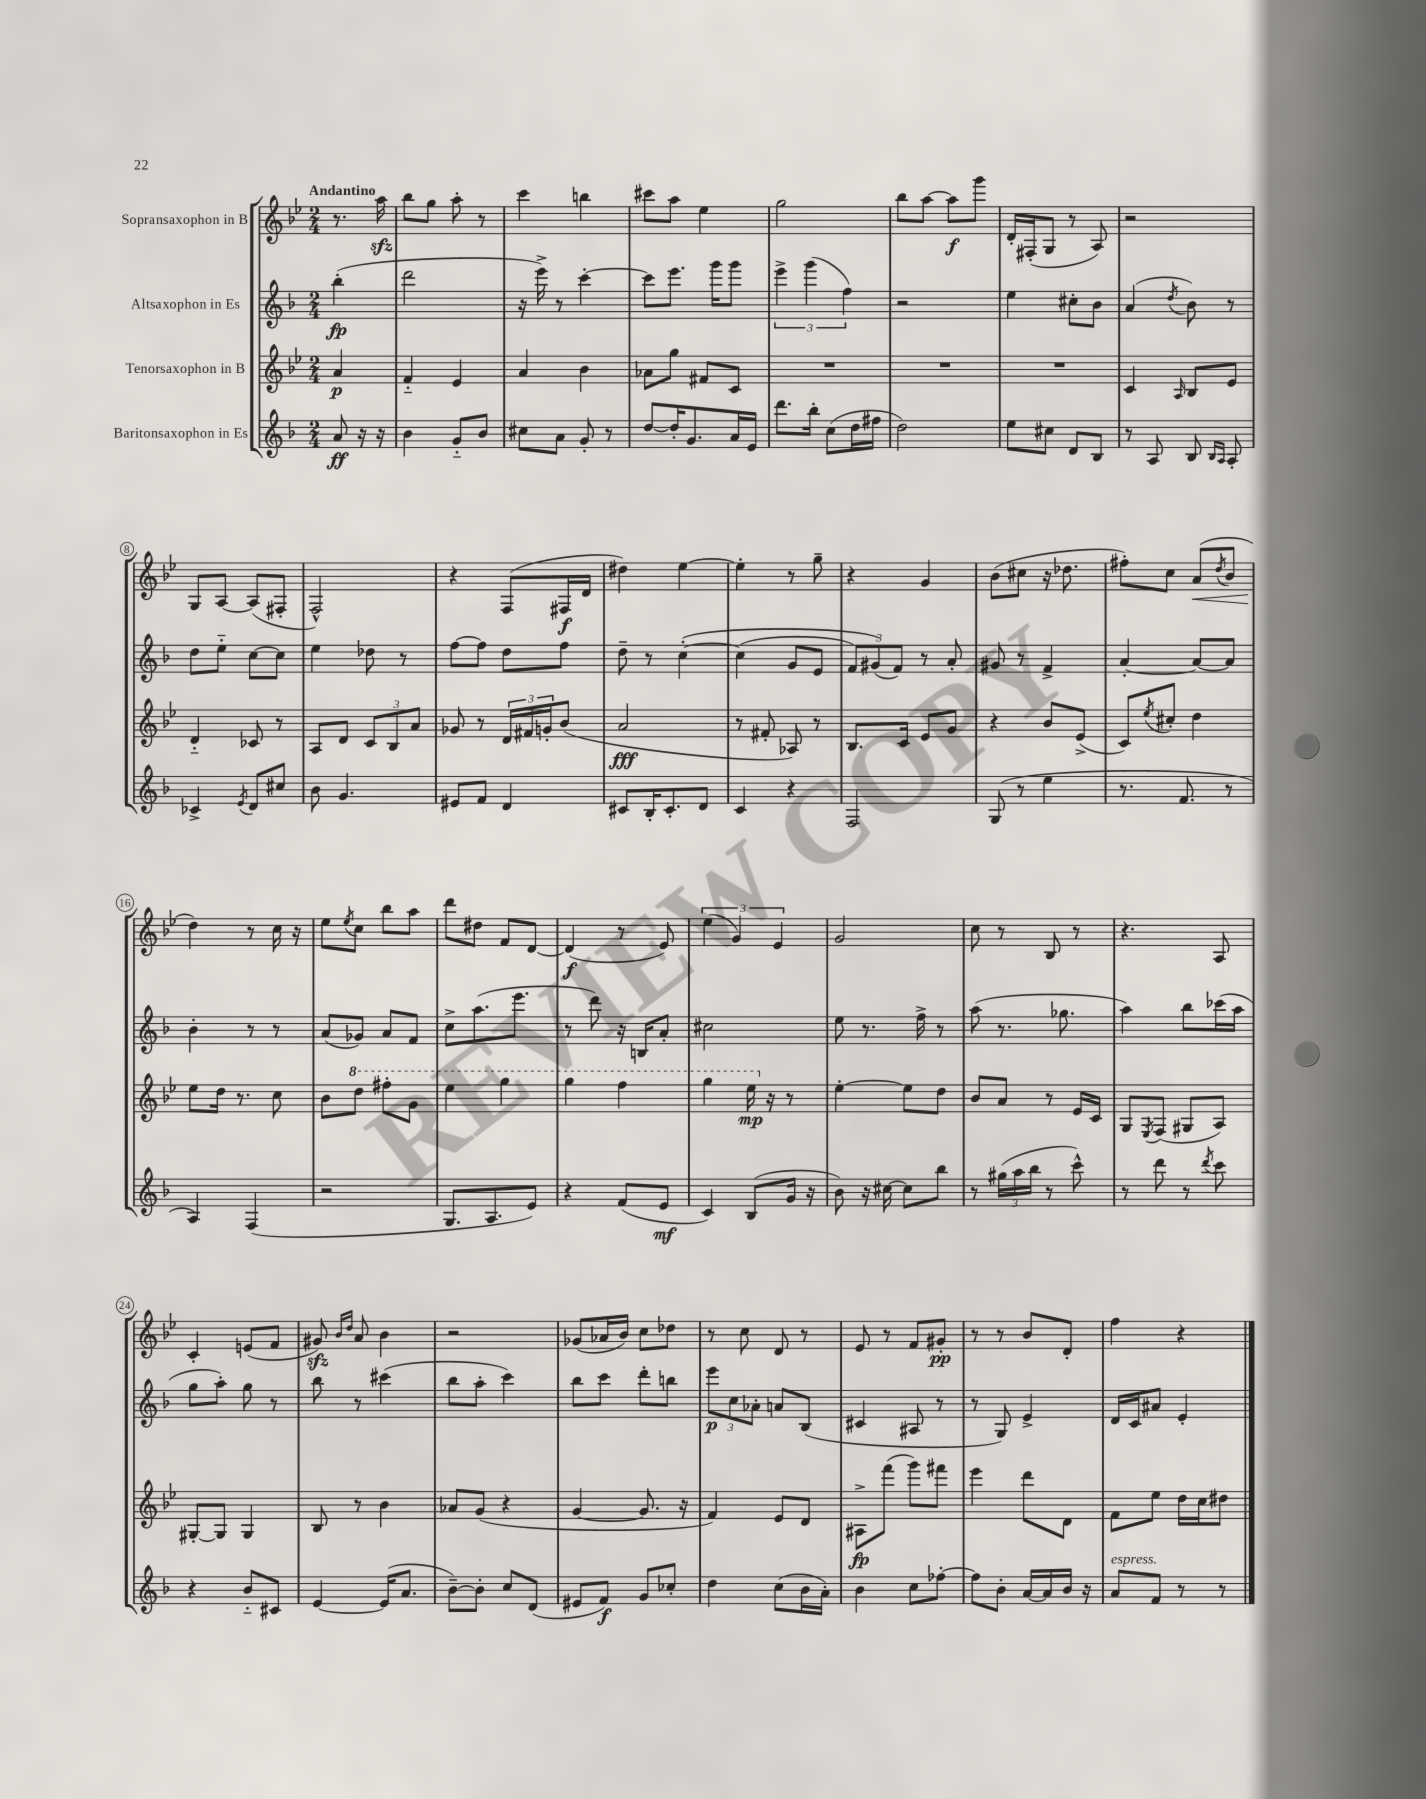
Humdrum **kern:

**kern	**dynam	**kern	**dynam	**kern	**dynam	**kern	**dynam
*part4	*part4	*part3	*part3	*part2	*part2	*part1	*part1
*staff4	*staff4	*staff3	*staff3	*staff2	*staff2	*staff1	*staff1
*I"Baritonsaxophon in Es	*	*I"Tenorsaxophon in B	*	*I"Altsaxophon in Es	*	*I"Sopransaxophon in B	*
*clefG2	*	*clefG2	*	*clefG2	*	*clefG2	*
*k[b-]	*	*k[b-e-]	*	*k[b-]	*	*k[b-e-]	*
*M2/4	*	*M2/4	*	*M2/4	*	*M2/4	*
=	=	=	=	=	=	=	=
!	!	!	!	!	!	!LO:TX:a:B:t=Andantino	!
8a/	ff	4a/	p	(4bb-'\	fp	8.r	.
16r	.	.	.	.	.	.	.
16r	.	.	.	.	.	16aazz\	.
=1	=1	=1	=1	=1	=1	=1	=1
4b-\	.	4f/	.	2ddd\	.	8bb-\L	.
.	.	.	.	.	.	8gg\J	.
8g/L	.	4e-/	.	.	.	8aa'\	.
8b-/J	.	.	.	.	.	8r	.
=2	=2	=2	=2	=2	=2	=2	=2
8cc#X\L	.	4a/	.	16r	.	4ccc\	.
.	.	.	.	16eee^\)	.	.	.
8a\J	.	.	.	8r	.	.	.
8g'/	.	4b-\	.	[4ccc'\	.	4bbn\	.
8r	.	.	.	.	.	.	.
=3	=3	=3	=3	=3	=3	=3	=3
[8dd/L	.	8a-X\L	.	8ccc\L]	.	8ccc#X\L	.
16dd'/K]	.	8gg\J	.	8.eee\J	.	8aa\J	.
8.g/	.	.	.	.	.	.	.
.	.	8f#X/L	.	.	.	4ee-\	.
.	.	.	.	16ggg\KL	.	.	.
16a/L	.	8c/J	.	8ggg\J	.	.	.
16e/JJ	.	.	.	.	.	.	.
=4	=4	=4	=4	=4	=4	=4	=4
8.ddd\L	.	2r	.	6eee^\	.	2gg\	.
.	.	.	.	(6ggg\	.	.	.
16bb-'\Jk	.	.	.	.	.	.	.
(8cc\L	.	.	.	.	.	.	.
.	.	.	.	6ff\)	.	.	.
16dd\L	.	.	.	.	.	.	.
16ff#X\JJ	.	.	.	.	.	.	.
=5	=5	=5	=5	=5	=5	=5	=5
2dd\)	.	2r	.	2r	.	8bb-\L	.
.	.	.	.	.	.	[8aa\J	.
.	.	.	.	.	.	8aa\L]	f
.	.	.	.	.	.	8ggg\J	.
=6	=6	=6	=6	=6	=6	=6	=6
8ee\L	.	2r	.	4ee\	.	16d'/LL	.
.	.	.	.	.	.	(16F#X'/J	.
8cc#X\J	.	.	.	.	.	8G/J	.
8d/L	.	.	.	8cc#X'\L	.	8r	.
8B-/J	.	.	.	8b-\J	.	8A/)	.
=7	=7	=7	=7	=7	=7	=7	=7
8r	.	4c/	.	(4a/	.	2r	.
8A/	.	.	.	.	.	.	.
.	.	16qqA/	.	8qdd/	.	.	.
8B-/	.	8B-/L	.	8b-\)	.	.	.
16qqB-/LL	.	.	.	.	.	.	.
16qqA/JJ	.	.	.	.	.	.	.
8A'/	.	8e-/J	.	8r	.	.	.
!!LO:LB:g=z
=8	=8	=8	=8	=8	=8	=8	=8
4c-X^/	.	4d/	.	8dd\L	.	8G/L	.
.	.	.	.	8ee\J	.	[8A/J	.
8qe/	.	.	.	.	.	.	.
8d/L	.	8c-X/	.	[8cc\L	.	(8A/L]	.
8cc#X/J	.	8r	.	8cc\J]	.	8F#X'/J	.
=9	=9	=9	=9	=9	=9	=9	=9
8b-\	.	8A/L	.	4ee\	.	2F^^/)	.
4.g/	.	8d/J	.	.	.	.	.
.	.	12c/L	.	8dd-X\	.	.	.
.	.	12B-/	.	.	.	.	.
.	.	.	.	8r	.	.	.
.	.	12a/J	.	.	.	.	.
=10	=10	=10	=10	=10	=10	=10	=10
8e#X/L	.	8g-X/	.	[8ff\L	.	4r	.
8f/J	.	8r	.	8ff\J]	.	.	.
4d/	.	24d/LL	.	8dd\L	.	(8F/L	.
.	.	24f#X/	.	.	.	.	.
.	.	24gn'/J	.	.	.	.	.
.	.	(8b-/J	.	8ff\J	.	16F#X/L	f
.	.	.	.	.	.	16d/JJ	.
=11	=11	=11	=11	=11	=11	=11	=11
8c#X/L	.	2a/	fff	8dd~\	.	4dd#X\)	.
16B-'/K	.	.	.	8r	.	.	.
8.c#'/	.	.	.	.	.	.	.
.	.	.	.	([4cc'\	.	[4ee-\	.
8d/J	.	.	.	.	.	.	.
=12	=12	=12	=12	=12	=12	=12	=12
4c/	.	8r	.	(4cc\]	.	4ee-'\]	.
.	.	8f#X'/	.	.	.	.	.
4r	.	8A-X/)	.	8g/L	.	8r	.
.	.	8r	.	8e/J	.	8gg~\	.
=13	=13	=13	=13	=13	=13	=13	=13
2F/	.	8.B-/L	.	12f/L)	.	4r	.
.	.	.	.	(12g#X/)	.	.	.
.	.	.	.	12f/J)	.	.	.
.	.	16c/Jk	.	.	.	.	.
.	.	8e-/L	.	8r	.	4g/	.
.	.	8g/J	.	8a'/	.	.	.
=14	=14	=14	=14	=14	=14	=14	=14
(8G/	.	4r	.	8g#X/	.	(8b-\L	.
8r	.	.	.	8r	.	8cc#X\J	.
4ee\	.	8b-/L	.	4f^/	.	16r	.
.	.	.	.	.	.	8.dd-X\	.
.	.	(8e-^/J	.	.	.	.	.
=15	=15	=15	=15	=15	=15	=15	=15
8.r	.	8c/L)	.	[4a'/	.	8ff#X'\L)	.
.	.	8qee-/	.	.	.	.	.
.	.	8cc#X'/J	.	.	.	8cc\J	.
8.f/	.	.	.	.	.	.	.
!	!	!	!	!	!	!	!LO:HP:b
.	.	4dd\	.	8a/L_	.	(8a/L	<
.	.	.	.	.	.	8qdd/	.
8r	.	.	.	8a/J]	.	8b-/J	.
!!LO:LB:g=z
=16	=16	=16	=16	=16	=16	=16	=16
4A/)	.	8ee-\L	.	4b-'\	.	4dd\)	.
.	.	16dd\Jk	.	.	.	.	.
.	.	8.r	.	.	.	.	.
(4F/	.	.	.	8r	.	8r	[
.	.	8cc\	.	8r	.	16cc\	.
.	.	.	.	.	.	16r	.
=17	=17	=17	=17	=17	=17	=17	=17
2r	.	8b-\L	.	(8a/L	.	8ee-\L	.
.	.	.	.	.	.	8qee-/	.
*	*	*8va	*	*	*	*	*
.	.	8ddd\J	.	8g-X/J)	.	8cc\J	.
.	.	8fff#X'\L	.	8a/L	.	8bb-\L	.
.	.	8gg\J	.	8f/J	.	8aa\J	.
=18	=18	=18	=18	=18	=18	=18	=18
8.G/L	.	4eee-\	.	8cc^\L	.	8ddd\L	.
.	.	.	.	(8.aa\	.	8dd#X\J	.
8.A/	.	.	.	.	.	.	.
.	.	4ggg\	.	.	.	8f/L	.
.	.	.	.	8.eee\J	.	.	.
8e/J)	.	.	.	.	.	[8d/J	.
=19	=19	=19	=19	=19	=19	=19	=19
4r	.	4ggg\	.	8r	.	(4d/]	f
.	.	.	.	8ddd\)	.	.	.
(8f/L	.	4fff\	.	16r	.	8r	.
.	.	.	.	16Bn/KL	.	.	.
8e/J	mf	.	.	8a'/J	.	8e-/)	.
=20	=20	=20	=20	=20	=20	=20	=20
4c/)	.	4ggg\	.	2cc#X\	.	(6ee-\	.
.	.	.	.	.	.	6g/)	.
(8B-/L	.	16eee-\	mp	.	.	.	.
*	*	*X8va	*	*	*	*	*
.	.	16r	.	.	.	.	.
.	.	.	.	.	.	6e-/	.
16g/Jk	.	8r	.	.	.	.	.
16r	.	.	.	.	.	.	.
=21	=21	=21	=21	=21	=21	=21	=21
8b-\)	.	[4ee-'\	.	8ee\	.	2g/	.
16r	.	.	.	8.r	.	.	.
[16cc#X\	.	.	.	.	.	.	.
8cc#\L]	.	8ee-\L]	.	.	.	.	.
.	.	.	.	16ff^\	.	.	.
8bb-\J	.	8dd\J	.	8r	.	.	.
=22	=22	=22	=22	=22	=22	=22	=22
8r	.	8b-/L	.	(8aa\	.	8cc\	.
(24gg#X\LL	.	8a/J	.	8.r	.	8r	.
24aa\	.	.	.	.	.	.	.
24bb-\JJ	.	.	.	.	.	.	.
8r	.	8r	.	.	.	8B-/	.
.	.	.	.	8.gg-X\	.	.	.
8ccc^^\)	.	16e-/LL	.	.	.	8r	.
.	.	16c/JJ	.	.	.	.	.
=23	=23	=23	=23	=23	=23	=23	=23
8r	.	8G/L	.	4aa\)	.	4.r	.
.	.	8qE-/	.	.	.	.	.
8ddd\	.	(8F/J	.	.	.	.	.
8r	.	8G#X/L	.	8bb-\L	.	.	.
8qddd/	.	.	.	.	.	.	.
8ccc\	.	8A/J)	.	(16ccc-X\L	.	8A/	.
.	.	.	.	16aa\JJ	.	.	.
!!LO:LB:g=z
=24	=24	=24	=24	=24	=24	=24	=24
4r	.	[8G#X'/L	.	8gg\L	.	4c'/	.
.	.	8G#/J]	.	8aa'\J)	.	.	.
8b-/L	.	4G#/	.	8gg\	.	(8en/L	.
8c#X/J	.	.	.	8r	.	8f/J	.
=25	=25	=25	=25	=25	=25	=25	=25
[4e/	.	8B-/	.	8bb-\	.	8g#Xzz/)	.
.	.	.	.	.	.	16qqb-/LL	.
.	.	.	.	.	.	16qqdd/JJ	.
.	.	8r	.	8r	.	8a/	.
(16e/KL]	.	4b-\	.	(4ccc#X\	.	4b-\	.
8.a/J	.	.	.	.	.	.	.
=26	=26	=26	=26	=26	=26	=26	=26
[8b-~\L)	.	8a-X/L	.	8bb-\L	.	2r	.
8b-'\J]	.	(8g/J	.	8aa'\J	.	.	.
8cc/L	.	4r	.	4ccc\)	.	.	.
(8d/J	.	.	.	.	.	.	.
=27	=27	=27	=27	=27	=27	=27	=27
8e#X/L	.	[4g/	.	8bb-\L	.	(8g-X/L	.
8f/J)	f	.	.	8ccc\J	.	16a-X/L	.
.	.	.	.	.	.	16b-/JJ)	.
8g/L	.	8.g/]	.	8ddd'\L	.	8cc\L	.
8cc-X'/J	.	.	.	8bbn\J	.	8dd-X\J	.
.	.	16r	.	.	.	.	.
=28	=28	=28	=28	=28	=28	=28	=28
4dd\	.	4f/)	.	12eee\L	p	8r	.
.	.	.	.	12cc\	.	.	.
.	.	.	.	.	.	8cc\	.
.	.	.	.	12a-X'\J	.	.	.
(8cc\L	.	8e-/L	.	8an/L	.	8d/	.
16b-\L	.	8d/J	.	(8B-/J	.	8r	.
16a'\JJ)	.	.	.	.	.	.	.
=29	=29	=29	=29	=29	=29	=29	=29
4b-\	.	8A#X^\L	fp	4c#X/	.	8e-/	.
.	.	(8fff\J	.	.	.	8r	.
8cc\L	.	8ggg\L)	.	8A#X/	.	8f/L	.
[8ff-X'\J	.	8fff#X\J	.	8r	.	8g#X'/J	pp
=30	=30	=30	=30	=30	=30	=30	=30
8ff-\L]	.	4eee-\	.	8r	.	8r	.
8b-'\J	.	.	.	8G/)	.	8r	.
[16a/LL	.	8ddd\L	.	4e^/	.	8b-/L	.
16a/]	.	.	.	.	.	.	.
16b-/JJ	.	8d\J	.	.	.	8d'/J	.
16r	.	.	.	.	.	.	.
=31	=31	=31	=31	=31	=31	=31	=31
!LO:TX:a:i:t=espress.	!	!	!	!	!	!	!
8a/L	.	8f\L	.	16d/LL	.	4ff\	.
.	.	.	.	16c/J	.	.	.
8f/J	.	8ee-\J	.	8a#X/J	.	.	.
8r	.	16dd\LL	.	4e'/	.	4r	.
.	.	16cc\J	.	.	.	.	.
8r	.	8dd#X\J	.	.	.	.	.
==	==	==	==	==	==	==	==
*-	*-	*-	*-	*-	*-	*-	*-
